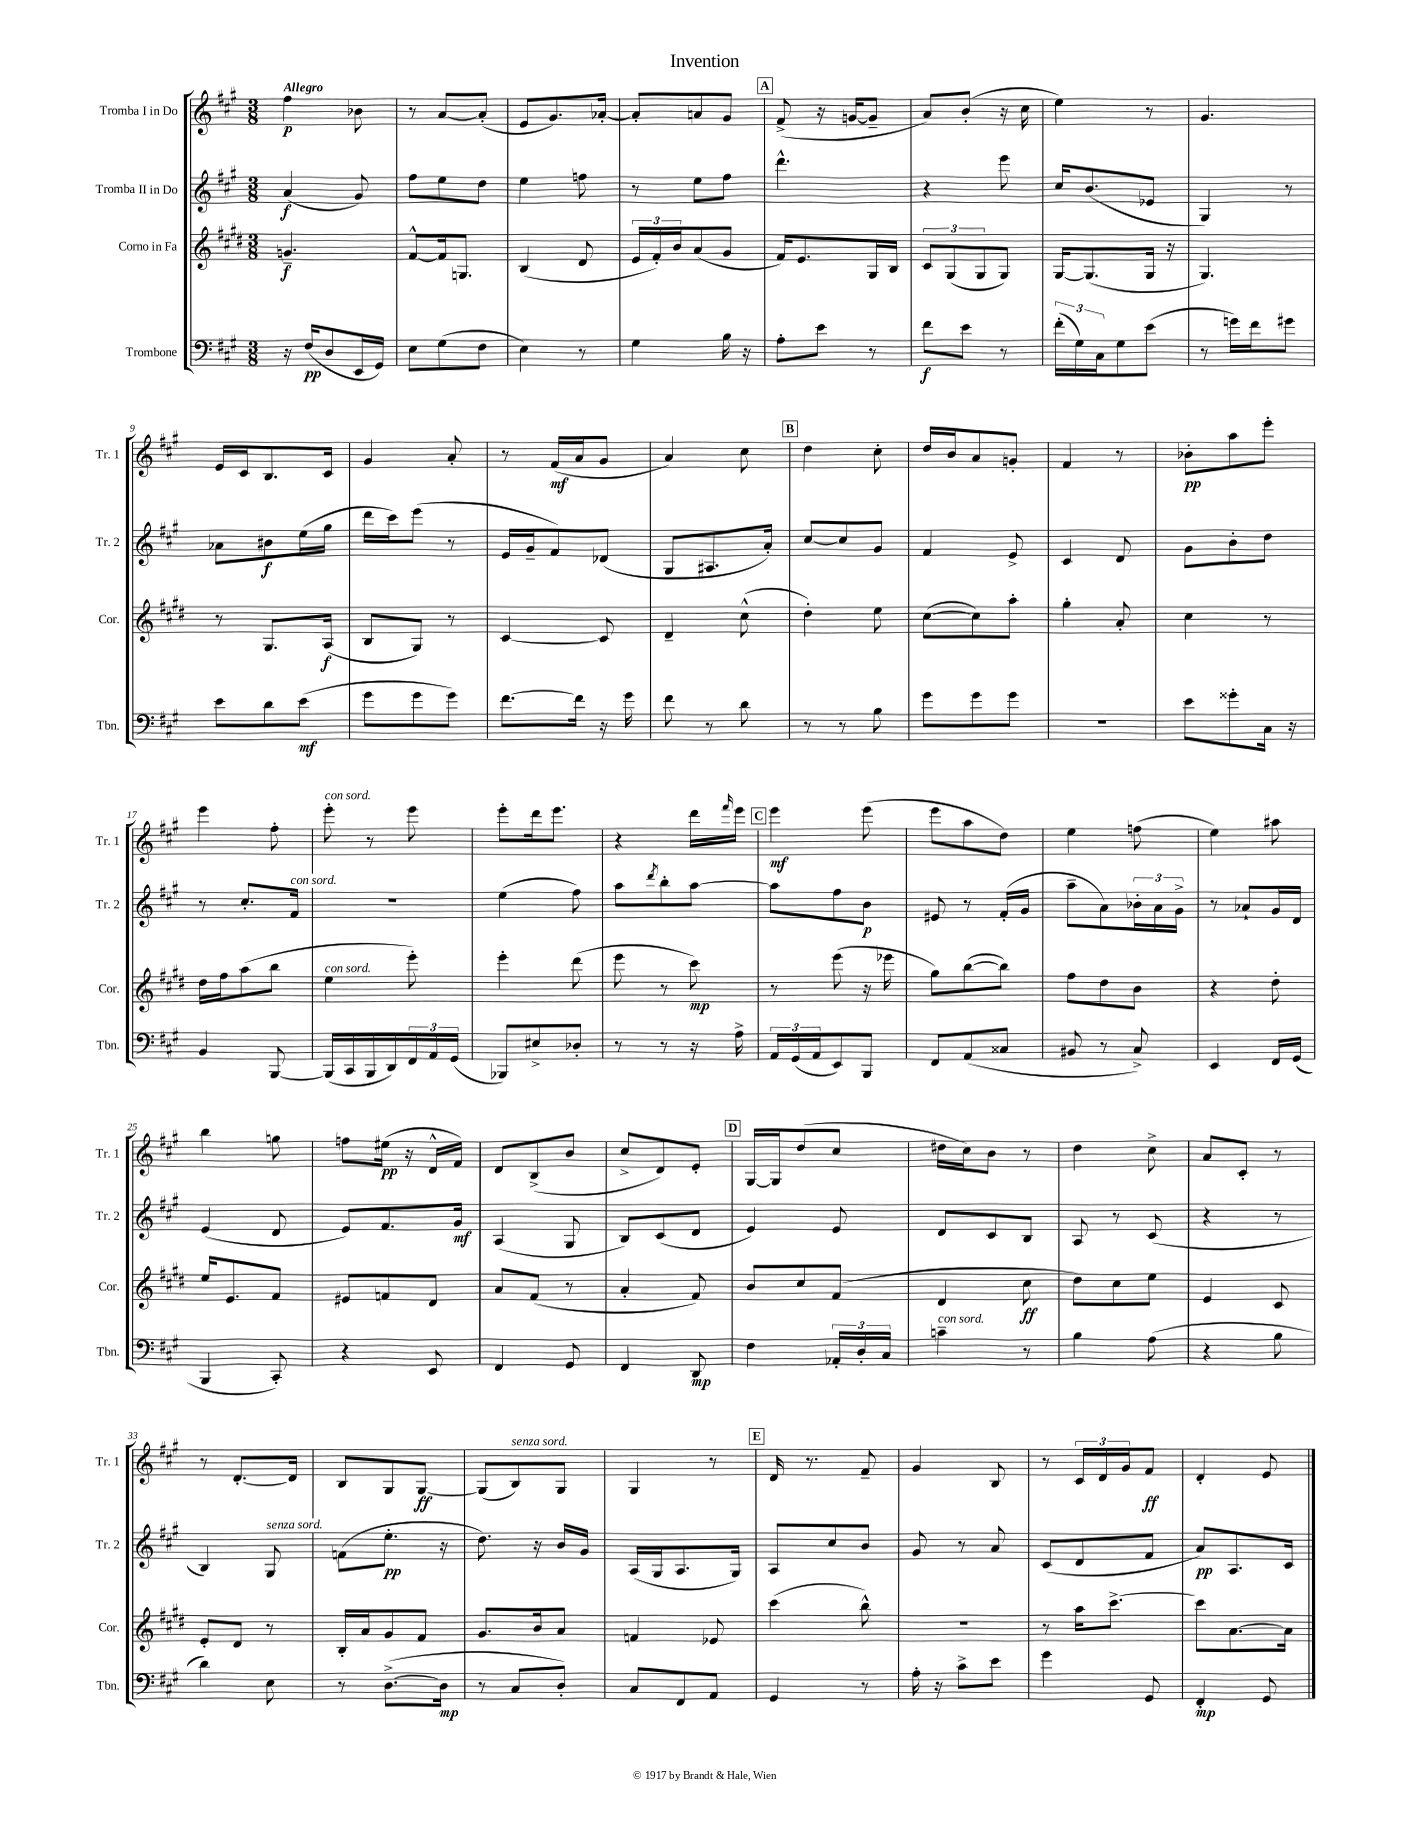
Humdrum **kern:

**kern	**kern	**kern	**kern
*staff4	*staff3	*staff2	*staff1
*clefF4	*clefG2	*clefG2	*clefG2
*k[f#c#g#]	*k[f#c#g#d#]	*k[f#c#g#]	*k[f#c#g#]
*M3/8	*M3/8	*M3/8	*M3/8
16r	4.g~	(4a	4ff#
(16F#	.	.	.
8D	.	.	.
16EE	.	8g#)	8b-
16GG#)	.	.	.
=	=	=	=
8E	[8f#^^	8ff#	8r
(8G#	16f#]	8ee	[8a
.	8.G	.	.
8F#	.	8dd	(8a']
=	=	=	=
4E)	(4B	4ee	8e
.	.	.	8.g#)
8r	8d#	8ff	.
.	.	.	[16a-'
=	=	=	=
4G#	24e	8r	8a-']
.	24f#')	.	.
.	24b	.	.
.	(8a	8ee	8a
16B	8g#	8ff#	8g#
16r	.	.	.
=	=	=	=
8A'	16f#)	4.ddd^^	(8f#^
.	8.e	.	.
8e	.	.	16r
.	.	.	[16g
8r	16G#	.	8g~]
.	16B	.	.
=	=	=	=
8f#	12c#	4r	8a)
.	(12G#	.	.
8e	.	.	(8b'
.	12G#	.	.
8r	8G#)	8eee	16r
.	.	.	16cc#
=	=	=	=
(24f#'	[16G#	16cc#	4ee)
24G#)	.	.	.
.	(8.G#]	(8.b	.
24C#	.	.	.
8G#	.	.	.
(8e	16G#	8e-	8r
.	16r	.	.
=	=	=	=
8r	4.G#)	4G#)	4.g#
16g)	.	.	.
16f#	.	.	.
8g#	.	8r	.
=	=	=	=
8e	8r	8a-	16e
.	.	.	16c#
8d	8.G#	8b#	8.B
(8e	.	(16ee	.
.	(16A	16gg#	16c#
=	=	=	=
8g#	8B	16ddd	4g#
.	.	16ccc#)	.
8g#	8G#)	(8eee	.
8g#)	8r	8r	8a'
=	=	=	=
[8.f#	[4c#	16e	8r
.	.	16g#~	.
.	.	8f#)	(16f#
16f#]	.	.	16a
16r	8c#]	(8d-	8g#
16g#	.	.	.
=	=	=	=
8f#	4d#~	8G#	4a)
8r	.	8.A#	.
8d	(8cc#^^	.	8cc#
.	.	16a')	.
=	=	=	=
8r	4dd#')	[8cc#	4dd
8r	.	8cc#]	.
8B	8ee	8g#	8cc#'
=	=	=	=
8g#	([8cc#	4f#	16dd
.	.	.	16b
8g#	8cc#])	.	8a
8g#	8aa'	8e^	8g'
=	=	=	=
4.r	4gg#'	4c#	4f#
.	8a'	8d	8r
=	=	=	=
8e	4cc#	8g#	8b-'
8g##'	.	8b'	8aa
16C#	8r	8dd	8eee'
16r	.	.	.
=	=	=	=
4BB	16dd#	8r	4eee
.	16ff#	.	.
.	(8aa	8.cc#'	.
[8BBB	8bb	.	8ff#'
.	.	16f#	.
=	=	=	=
(16BBB]	4ee	4.r	8eee'
16CC#	.	.	.
16BBB	.	.	8r
16DD)	.	.	.
24FF#	8eee')	.	8eee
24AA	.	.	.
(24GG#	.	.	.
=	=	=	=
8BBB-)	4eee'	(4ee	8eee'
8E#^	.	.	16ddd
.	.	.	8.eee
8D-'	(8ddd#	8ff#)	.
=	=	=	=
8r	8eee	8aa	4r
.	.	8qddd	.
8r	8r	8bb'	.
16r	8ccc#)	[8aa	16ddd
.	.	.	16qqfff#
16A^	.	.	16eee
=	=	=	=
24AA	8r	8aa]	4eee
(24GG#	.	.	.
24AA	.	.	.
8EE)	(8eee	8ff#	.
8BBB	16r	8b	(8eee
.	16eee-	.	.
=	=	=	=
8FF#	8gg#)	8e#	8eee
(8AA	([8bb	8r	8aa
8C##	8bb])	(16f#'	8dd)
.	.	16g#	.
=	=	=	=
8BB#	8ff#	8aa~	4ee
8r	8dd#	8a)	.
8C#^)	8b	24b-'	(8ff
.	.	24a	.
.	.	24g#^	.
=	=	=	=
4EE	4r	8r	4ee)
.	.	8a-`	.
16FF#	8dd#'	16g#	8aa#
(16GG#	.	16d	.
=	=	=	=
4BBB	16ee	(4e	4bb
.	8.e	.	.
8CC#')	8f#	8d	8gg
=	=	=	=
4r	8e#	8e)	8ff
.	8f	8.f#	(16ee#
.	.	.	16r
8EE	8d#	.	16d^^
.	.	16g#	16f#)
=	=	=	=
4FF#	8a	(4A	8d
.	(8f#	.	(8B^
8GG#	8r	8G#	8b
=	=	=	=
4FF#	4a'	8B)	8cc#^
.	.	(8c#	8d)
8DD	8f#)	8d	8e'
=	=	=	=
4F#	8b	4e)	[16G#
.	.	.	16G#]
.	8cc#	.	(8dd
24AA-'	(8f#	8e	8cc#
24D'	.	.	.
24C#	.	.	.
=	=	=	=
4c~	4d#	8d	16dd#
.	.	.	16cc#)
.	.	8c#	8b
8r	8cc#	8B	8r
=	=	=	=
4B	8dd#)	8A	4dd
.	8cc#	8r	.
(8A	8ee	(8c#	8cc#^
=	=	=	=
4r	4e	4r	8a
.	.	.	8c#'
8B	8c#	8r	8r
=	=	=	=
4d)	8e'	4B)	8r
.	8d#	.	[8.d'
8E	8r	8G#	.
.	.	.	16d]
=	=	=	=
8r	16B'	(8f	8B
.	16a	.	.
([8.D^	8g#	8.ee'	8G#
.	8f#	.	[8G#
16D]	.	16r	.
=	=	=	=
8r	8.g#	8.dd)	(8G#]
8C#	.	.	8B)
.	16b	16r	.
8D')	8a	16b	8G#
.	.	16g#	.
=	=	=	=
8C#	4f	(16A	4G#
.	.	16G#	.
8FF#	.	8.A	.
8AA	8e-	.	8r
.	.	16G#)	.
=	=	=	=
4GG#	(4ccc#	8A	16d
.	.	.	8.r
.	.	8cc#	.
8r	8bb^^)	8b	8f#~
=	=	=	=
16A'	4.r	8g#	4g#
16r	.	.	.
8c#^	.	8r	.
8e	.	8a	8B
=	=	=	=
4g#	8r	(8c#	8r
.	16aa	8d	24c#
.	.	.	24d
.	[8.ccc#^	.	.
.	.	.	24g#
8GG#	.	8f#	8f#
=	=	=	=
4FF#'	8ccc#]	8a)	4d'
.	[8.a	8.A	.
8GG#	.	.	8e
.	16a]	16c#	.
==	==	==	==
*-	*-	*-	*-
